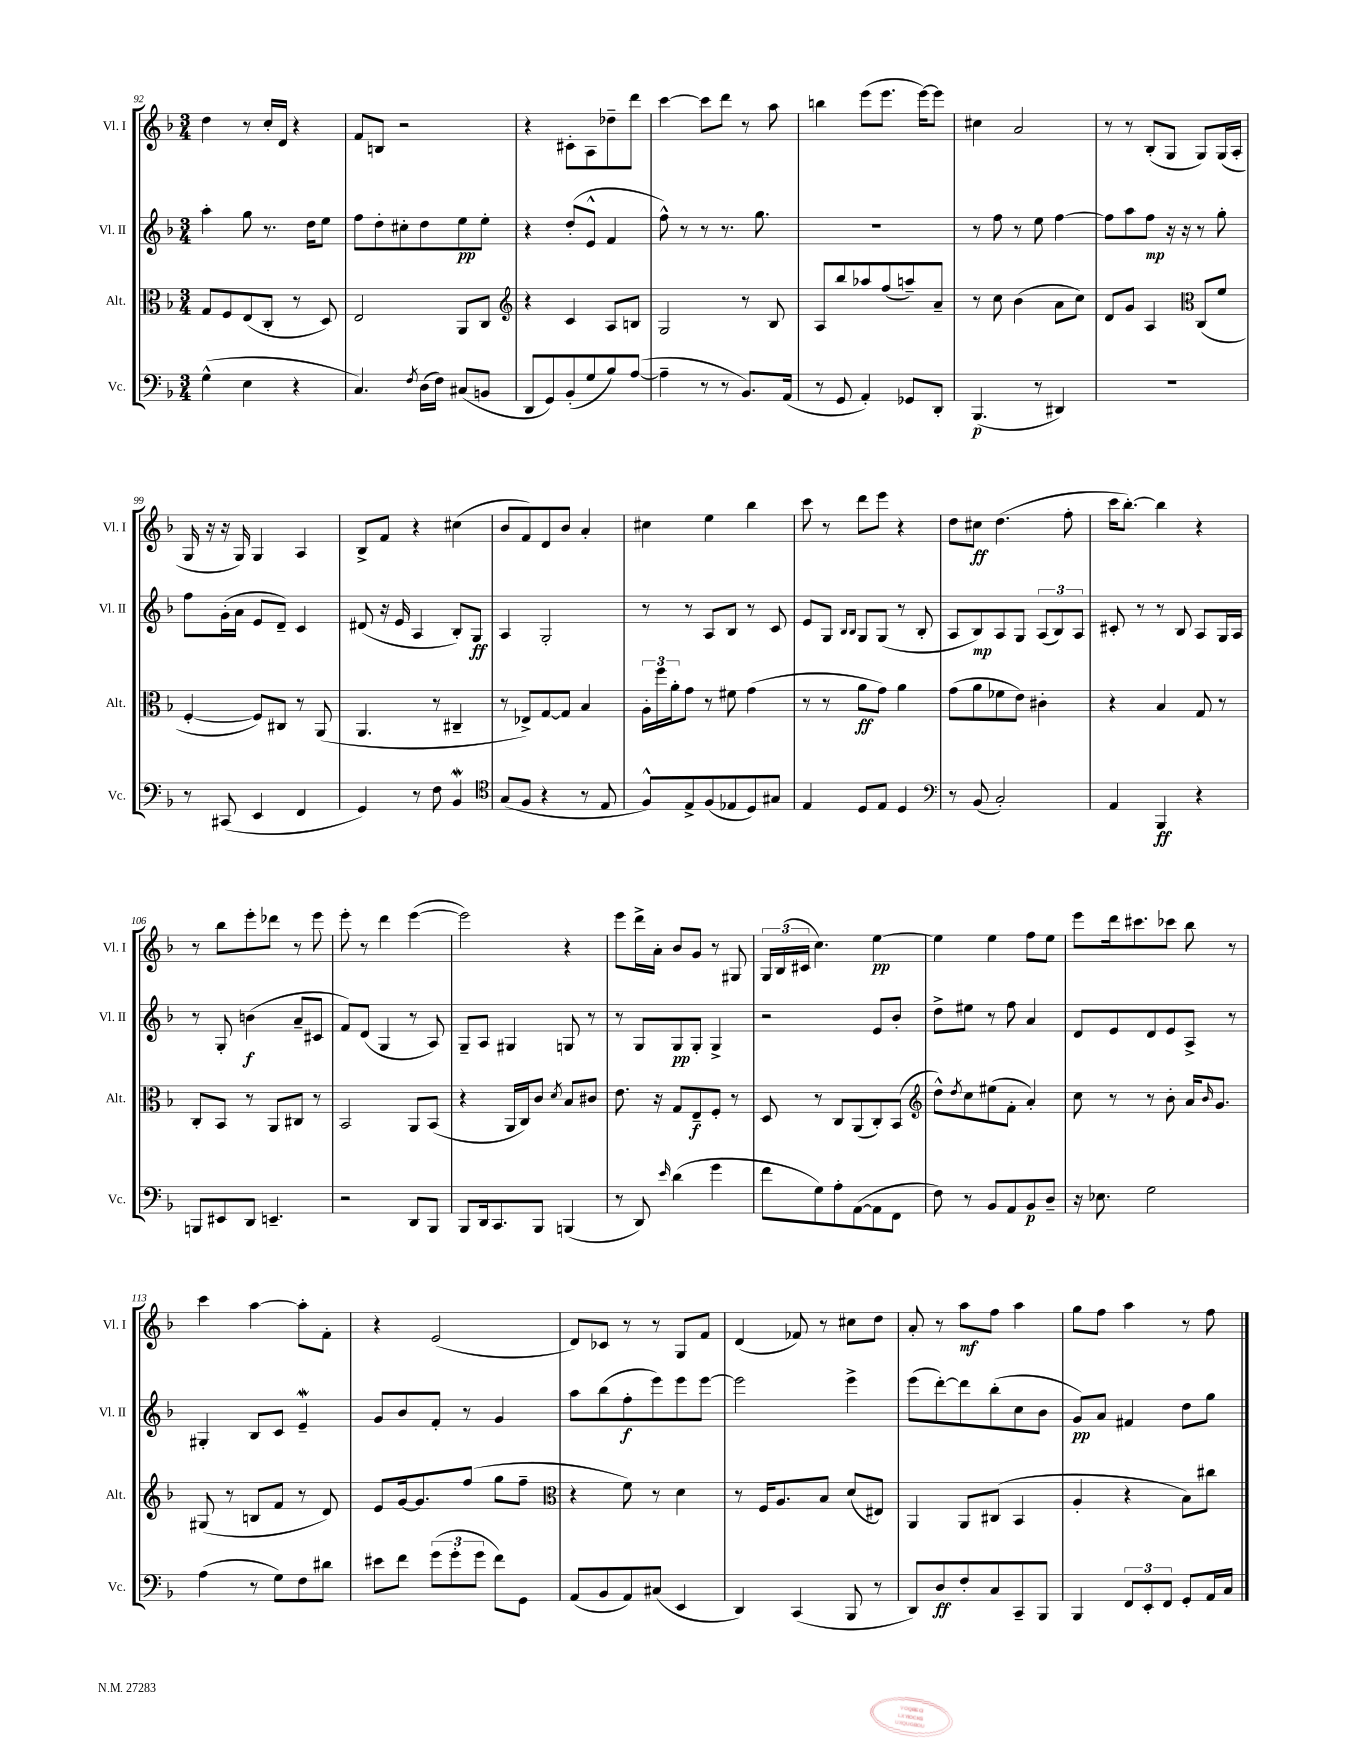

**kern	**kern	**kern	**kern
*staff4	*staff3	*staff2	*staff1
*clefF4	*clefC3	*clefG2	*clefG2
*k[b-]	*k[b-]	*k[b-]	*k[b-]
*M3/4	*M3/4	*M3/4	*M3/4
(4G^^	8G	4aa'	4dd
.	8F	.	.
4E	(8E	8gg	8r
.	8C'	8.r	16cc'
.	.	.	16d
4r	8r	.	4r
.	.	16dd	.
.	8D)	8ee	.
=	=	=	=
4.C)	2E	8ff	8f
.	.	8dd'	8B
.	.	8cc#'	2r
8qF	.	.	.
(16D	.	8dd	.
16F)	.	.	.
(8C#	8AA	8ee	.
8BB	8C	8ee'	.
=	=	=	=
*	*clefG2	*	*
8DD	4r	4r	4r
8GG)	.	.	.
(8BB-'	4c	(8dd'	8c#'
8G	.	8e^^	8A
8B-)	8A	4f	8dd-~
([8A	8B	.	8ddd
=	=	=	=
4A~]	2G	8ff^^)	[4ccc
.	.	8r	.
8r	.	8r	8ccc]
8r	.	8.r	8ddd
8.BB-)	8r	.	8r
.	.	8.gg	.
.	8B-	.	8aa
(16AA	.	.	.
=	=	=	=
8r	8A	2.r	4bb
8GG	8bb-	.	.
4AA')	8aa-	.	(8eee
.	(8ff	.	8.eee
8GG-	8aa~)	.	.
.	.	.	[16eee)
8DD'	8a~	.	8eee]
=	=	=	=
(4.BBB-	8r	8r	4cc#
.	8cc	8ff	.
.	(4b-	8r	2a
8r	.	8ee	.
4DD#)	8a	[4ff	.
.	8cc)	.	.
=	=	=	=
2.r	8d	8ff]	8r
.	8g	8aa	8r
.	4A	8ff	(8B-'
.	.	16r	8G
.	.	16r	.
*	*clefC3	*	*
.	(8C	8r	8G)
.	8f	8gg'	(16G
.	.	.	16A'
=	=	=	=
8r	[4F'	8ff	16G
.	.	.	16r
(8CC#	.	(16g'	16r
.	.	16a	16G)
4EE	8F])	8e	4G
.	8C#	8d~)	.
4FF	8r	4c	4A
.	(8AA	.	.
=	=	=	=
4GG)	4.AA	(8d#	8B-^
.	.	16r	8f
.	.	16e	.
8r	.	4A	4r
8F	8r	.	.
4BB-	4C#~	8B-')	(4cc#
.	.	8G	.
=	=	=	=
*clefC4	*	*	*
(8G	8r	4A	8b-
8F	8E-^)	.	8f)
4r	[8G	2G'	8d
.	8G]	.	8b-
8r	4B-	.	4a'
8E	.	.	.
=	=	=	=
8F^^)	24A'	8r	4cc#
.	24ff	.	.
.	24a'	.	.
8E^	8g	8r	.
(8F	8r	8A	4ee
8E-	8f#	8B-	.
8D)	(4g	8r	4bb-
8G#	.	8c	.
=	=	=	=
4E	8r	8e	8ccc
.	8r	8G	8r
.	.	16qqB-	.
.	.	16qqB-	.
8D	8a	8G	8ddd
8E	8g)	(8G	8eee
4D	4a	8r	4r
.	.	8B-'	.
=	=	=	=
*clefF4	*	*	*
8r	(8g	8A	8dd
(8BB-	8a	8B-)	8cc#
2C')	8f-	8A	(4.dd
.	8e)	8G	.
.	4c#'	(12A	.
.	.	12B-)	.
.	.	.	8ff'
.	.	12A	.
=	=	=	=
4AA	4r	8c#'	16ccc
.	.	.	[8.bb-')
.	.	8r	.
4BBB-	4B-	8r	4bb-]
.	.	8B-	.
4r	8G	8A	4r
.	8r	16G	.
.	.	16A	.
=	=	=	=
8BBB	8C'	8r	8r
8EE#	8BB-	8G'	8bb-
8DD	8r	(4b	8eee'
4.EE~	8AA	.	8ddd-
.	8C#	8a~	8r
.	8r	8c#	8eee
=	=	=	=
2r	2BB-	8f)	8eee'
.	.	(8d	8r
.	.	4G	4ddd
8DD	8AA	8r	([4eee
8BBB-	(8BB-	8A)	.
=	=	=	=
8BBB-	4r	8G~	2eee])
16DD	.	8A	.
8.CC	.	.	.
.	16AA	4G#	.
.	16C)	.	.
8BBB-	8c	.	.
.	8qd	.	.
(4BBB	8B-	8G	4r
.	8c#	8r	.
=	=	=	=
8r	8.e	8r	8eee
8DD)	.	8G	16ddd^
.	16r	.	16a'
16qqe	.	.	.
(4d	8G	8G	8b-
.	8E~	8G'	8g
4g	8F'	4G^	8r
.	8r	.	8G#
=	=	=	=
8f	8D	2r	24G
.	.	.	(24B-
.	.	.	24c#
8G)	8r	.	4.cc)
8A'	8C	.	.
([8AA	(8AA	.	.
8AA]	8C')	8e	[4ee
8FF	(8BB-	8b-'	.
=	=	=	=
*	*clefG2	*	*
8F)	8dd^^)	8dd^	4ee]
.	8qdd	.	.
8r	8cc	8ee#	.
8BB-	(8ee#	8r	4ee
8AA	8f'	8ff	.
8BB-	4a')	4a	8ff
8D~	.	.	8ee
=	=	=	=
16r	8cc	8d	8eee
8.E-	.	.	.
.	8r	8e	16ddd
.	.	.	8.ccc#
2G	8r	8d	.
.	8b-'	8e	8ccc-
.	16a	8A^	8bb-
.	16qqb-	.	.
.	8.g	.	.
.	.	8r	8r
=	=	=	=
(4A	(8G#	4G#'	4ccc
.	8r	.	.
8r	8B	8B-	[4aa
8G)	8f	8c	.
8F	8r	4e~	8aa']
8d#	8d)	.	8f'
=	=	=	=
8e#	8e	8g	4r
8f	[16g	8b-	.
.	8.g]	.	.
(12g	.	8f'	(2e
12g'	.	.	.
.	(8ff	8r	.
12g	.	.	.
8f)	8gg	4g	.
8GG	8ff~	.	.
=	=	=	=
*	*clefC3	*	*
(8AA	4r	8aa	8d)
8BB-	.	(8bb-	8c-
8AA)	8f)	8ff'	8r
(8C#	8r	8eee)	8r
4EE	4d	8eee	8G
.	.	[8eee	8f
=	=	=	=
4DD)	8r	2eee]	(4d
.	16F	.	.
.	8.A	.	.
(4CC	.	.	8f-)
.	8B-	.	8r
8BBB-	(8d	4eee^	8cc#
8r	8E#)	.	8dd
=	=	=	=
8DD)	4AA	(8eee	8a'
8D	.	[8ddd')	8r
8F'	8AA	8ddd]	8aa
8C	(8C#	(8bb-'	8ff
8CC~	4BB-	8cc	4aa
8BBB-	.	8b-	.
=	=	=	=
4BBB-	4A'	8g)	8gg
.	.	8a	8ff
12FF	4r	4f#	4aa
12EE'	.	.	.
12FF	.	.	.
8GG'	8B-)	8dd	8r
16AA	8cc#	8gg	8ff
16C	.	.	.
==	==	==	==
*-	*-	*-	*-
